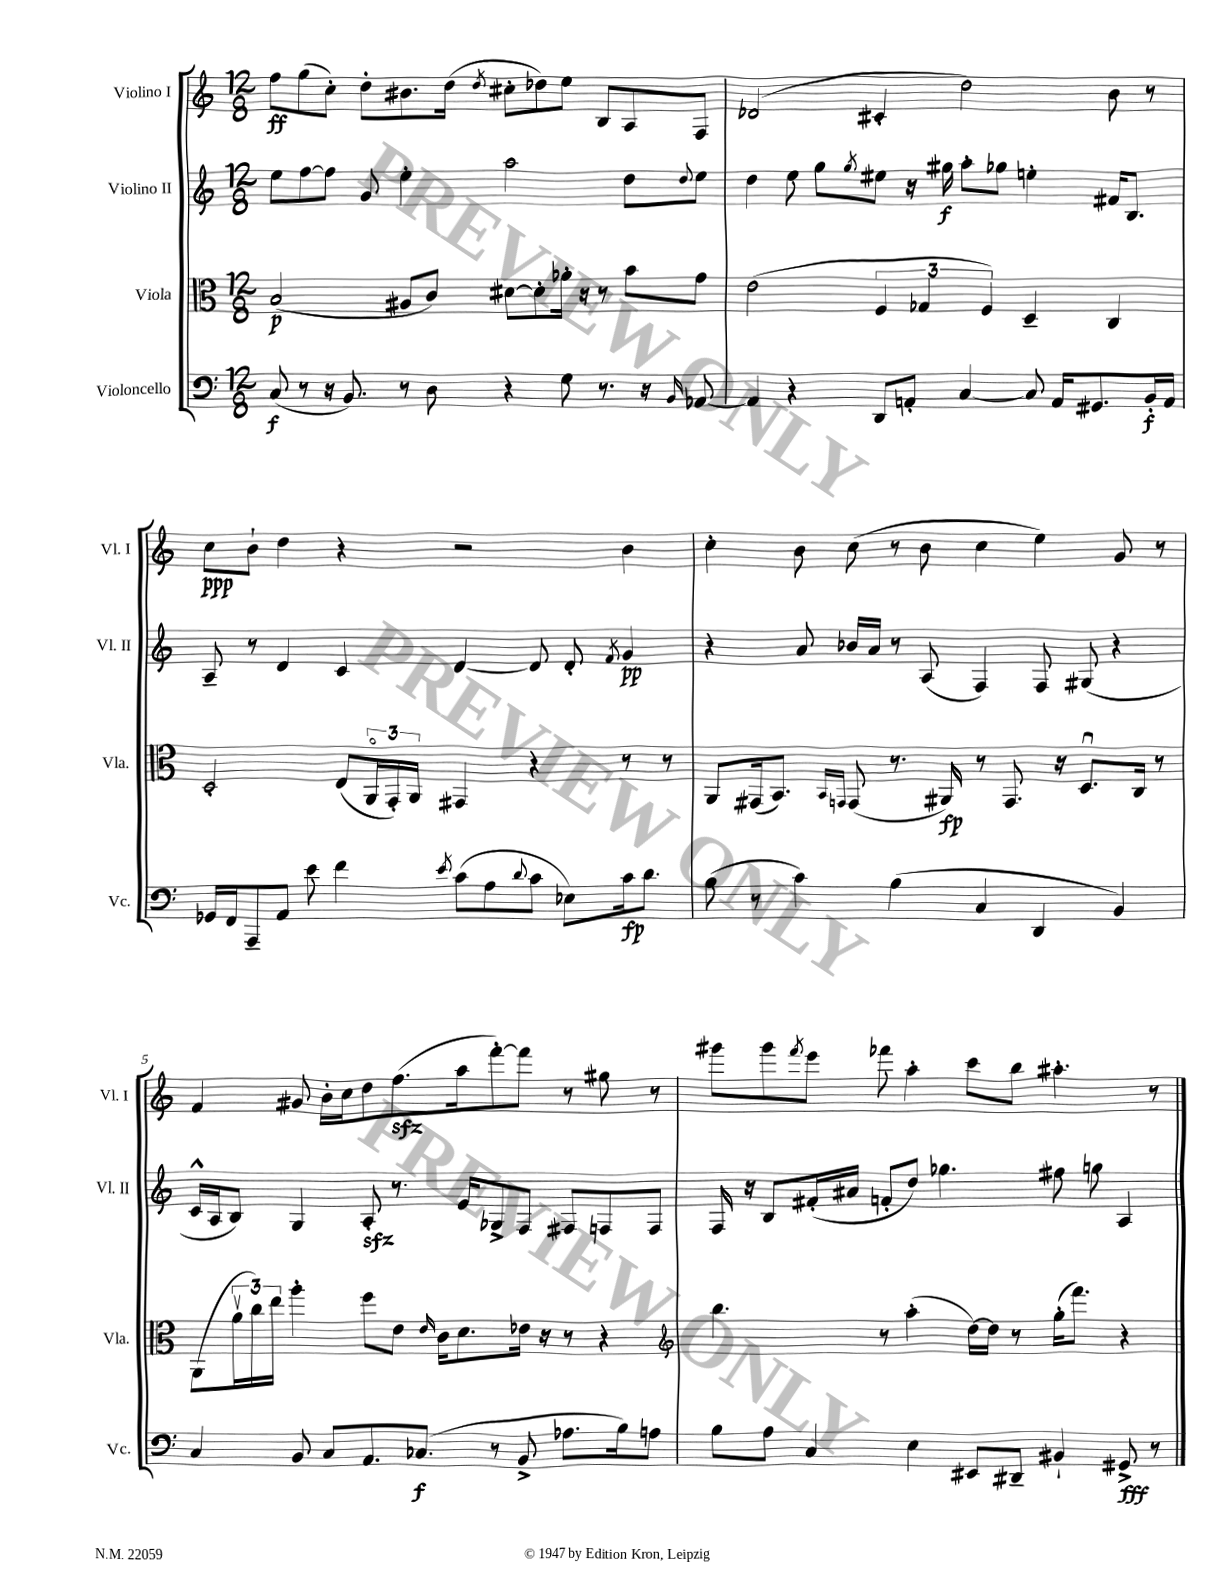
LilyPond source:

<<
\new StaffGroup <<
\new Staff = "s0" \with { instrumentName = "Violino I" shortInstrumentName = "Vl. I" } {
    \clef treble \key c \major \numericTimeSignature \time 12/8
    f''8\ff g''8( c''8-.) d''8-. bis'8. d''16( \acciaccatura { d''8 } cis''8-. des''8) e''8 b8 a8 f8 |
    des'2( cis'4-. d''2) b'8 r8 |
    c''8\ppp b'8-! d''4 r4 r2 b'4 |
    c''4-. b'8 c''8( r8 b'8 c''4 e''4) g'8 r8 |
    f'4 gis'8 b'16-. c''16 d''8 f''8.\sfz( a''16 f'''8~-.) f'''8 r8 gis''8 r8 |
    gis'''8 gis'''8 \acciaccatura { f'''8 } e'''8 fes'''8 a''4-. c'''8 b''8 ais''4.-. r8 \bar "|." |
}
\new Staff = "s1" \with { instrumentName = "Violino II" shortInstrumentName = "Vl. II" } {
    \clef treble \key c \major \numericTimeSignature \time 12/8
    e''8 f''8~ f''8 g'8 e''4-. a''2 d''8 \appoggiatura { d''8 } e''8 |
    d''4 e''8 g''8 \acciaccatura { g''8 } eis''8 r16 gis''16\f a''8-. ges''8 e''4-. fis'16 b8. |
    a8-- r8 d'4 c'4 d'4~ d'8 d'8-. \acciaccatura { f'8 } g'4\pp |
    r4 a'8 bes'16 a'16 r8 a8( f4) f8 gis8( r4 |
    c'16-^ a16 b8) g4 a8-.\sfz r8. e'16 ges8-> f8 fis8 f8 f8 |
    f16 r16 b8 fis'16-.( ais'16 f'8-. d''8) ges''4. fis''8 g''8 a4 \bar "|." |
}
\new Staff = "s2" \with { instrumentName = "Viola" shortInstrumentName = "Vla." } {
    \clef alto \key c \major \numericTimeSignature \time 12/8
    b2\p( ais8 c'8) dis'8~ dis'8-. aes'16-. r16 r8 b'8 g'8 |
    e'2( \tuplet 3/2 { f4 ges4 f4) } d4-- c4 |
    d2-. e8( \tuplet 3/2 { a,16\flageolet g,16-.) a,16 } gis,4 r4 r8 r8 |
    a,8 gis,16( b,8.) \grace { b,16 g,16 } g,8( r8. ais,16\fp) r8 g,8. r16 d8.\downbow c16 r8 |
    a,8( \tuplet 3/2 { a'16\upbow c''16) e''16 } a''4-. f''8 e'8 \grace { e'16 } c'16 d'8. ees'16 r16 r8 r4 |
    \clef treble b''4. r8 a''4-.( d''16~) d''16 r8 g''16-.( f'''8.) r4 \bar "|." |
}
\new Staff = "s3" \with { instrumentName = "Violoncello" shortInstrumentName = "Vc." } {
    \clef bass \key c \major \numericTimeSignature \time 12/8
    c8\f( r8 r16 b,8.) r8 d8 r4 g8 r8. r16 \grace { b,16 } aes,8~ |
    aes,4 r4 d,8 a,8-. c4~ c8 a,16 gis,8. b,16-.\f a,16 |
    ges,16 f,16 a,,8-- a,8 e'8 f'4 \acciaccatura { e'8 } c'8( a8 \appoggiatura { d'8 } c'8 ees8) c'16\fp d'8. |
    b8( r8 c'4) b4( c4 d,4 b,4) |
    c4 b,8 c8 a,8. ces8.\f( r8 b,8-> aes8. b16) a8 |
    b8 a8 c4 e4 eis,8 dis,8-- bis,4-! gis,8->\fff r8 \bar "|." |
}
>>
>>
\layout { \context { \Score \override BarNumber.break-visibility = ##(#f #t #t) barNumberVisibility = #(every-nth-bar-number-visible 5) } }
